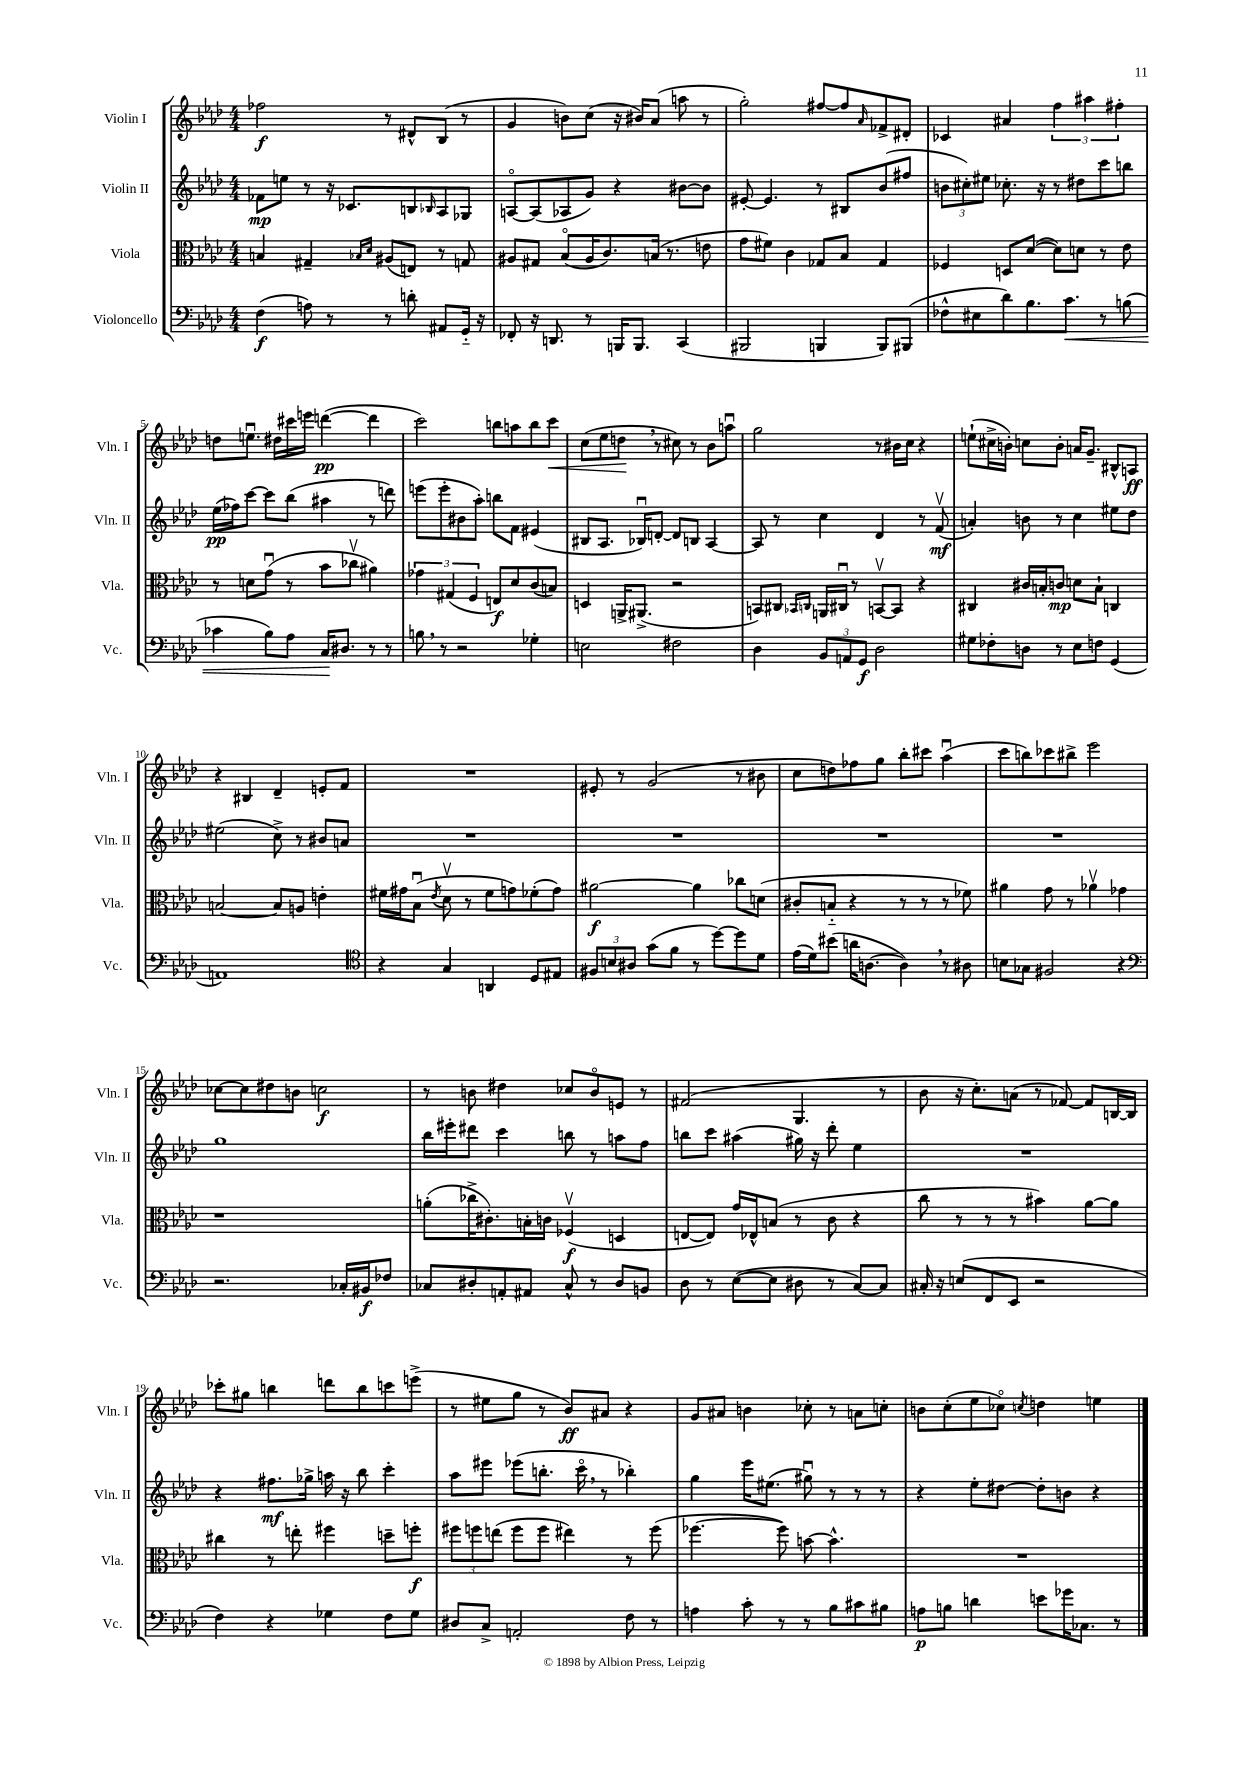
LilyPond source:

<<
\new StaffGroup <<
\new Staff = "s0" \with { instrumentName = "Violin I" shortInstrumentName = "Vln. I" } {
    \clef treble \key aes \major \numericTimeSignature \time 4/4
    fes''2\f r8 dis'8-^ bes8( r8 |
    g'4 b'8) c''8( r16 bis'16) aes'8( a''8 r8 |
    g''2-.) fis''8~ fis''8 \grace { aes'16 } fes'8-> dis'8-. |
    ces'4 ais'4 \tuplet 3/2 { f''4 ais''4 fis''4-. } |
    d''8 e''8.\downbow dis''16 cis'''16 e'''16 d'''4~\pp( d'''4 |
    c'''2) b''8 a''8 b''8 c'''8\< |
    c''8( ees''8 d''8\! \breathe r8 cis''8) r8 bes'8 a''8\downbow |
    g''2 r8 bis'16 c''16 r4 |
    e''8-!( cis''16-> b'16-.) c''8 b'8-. a'16 g'8.-- bis8-^ a8\ff |
    r4 bis4 des'4-- e'8-. f'8 |
    R1 |
    eis'8-. r8 g'2( r8 bis'8 |
    c''8 d''8) fes''8 g''8 bes''8-. cis'''8 aes''4\downbow( |
    c'''8 b''8) ces'''8 bis''8-> ees'''2 |
    ces''8~ ces''8 dis''8 b'8 c''2\f |
    r8 b'8 dis''4 ces''8 b'8\flageolet e'8 r8 |
    fis'2( g4. r8 |
    bes'8 r16 c''8.-.) a'8( r8 fes'8~) fes'8 b16~ b16 |
    ces'''8-. gis''8 b''4 d'''8 b''8 c'''8 e'''8->( |
    r8 eis''8 g''8 r8 bes'8\ff) ais'8 r4 |
    g'8 ais'8 b'4 ces''8-. r8 a'8 c''8-. |
    b'8 c''8-.( ees''8 ces''8\flageolet) \acciaccatura { c''8 } d''4 e''4 \bar "|." |
}
\new Staff = "s1" \with { instrumentName = "Violin II" shortInstrumentName = "Vln. II" } {
    \clef treble \key aes \major \numericTimeSignature \time 4/4
    fes'8\mp e''8 r8 r16 ces'8. b8 \grace { bes16 } aes8 ges8 |
    a8~\flageolet a8( aes8 g'8) r4 bis'8~ bis'8 |
    eis'8~-. eis'4. r8 bis8 bes'8( fis''8 |
    \tuplet 3/2 { b'8 cis''8-.) eis''8 } ces''8.-. r16 r8 dis''8 c'''8 b''8 |
    ees''16\pp( fes''16) c'''8~ c'''8 bes''8( ais''4 r8 d'''8) |
    e'''8( e'''8-. bis'8 aes''8-.) b''8 f'8 eis'4( |
    bis8 aes8. bes16\downbow) d'8~-. d'8 b8 aes4~ |
    aes8 r8 c''4 des'4 r8 f'8\upbow\mf( |
    a'4-.) b'8 r8 c''4 eis''8 des''8 |
    eis''2( c''8->) r8 bis'8 a'8 |
    R1 |
    R1 |
    R1 |
    R1 |
    g''1 |
    bes''16 eis'''16-. dis'''8 c'''4 b''8 r8 a''8 f''8 |
    b''8 c'''8 ais''4( gis''16) r16 des'''8-. ees''4 |
    R1 |
    r4 fis''8.\mf ges''16-> a''16 r16 bes''8 c'''4-. |
    aes''8 eis'''8 ees'''8( b''8.-. c'''16\flageolet \breathe r8 bes''4-.) |
    g''4 ees'''16 eis''8.( gis''8\downbow) r8 r8 r8 |
    r4 ees''8-. dis''8~ dis''8-. b'8 r4 \bar "|." |
}
\new Staff = "s2" \with { instrumentName = "Viola" shortInstrumentName = "Vla." } {
    \clef alto \key aes \major \numericTimeSignature \time 4/4
    b4 gis4-- \grace { bes16 des'16 } ais8( e8) r8 g8 |
    ais8 gis8 bes8\flageolet( ais16 c'8.) b16( r8. e'8 |
    g'8 fis'8) c'4 ges8 bes8 ges4 |
    fes4 d8 des'8~( des'8) d'8 r8 ees'8 |
    r8 d'8 g'8\downbow( r8 bes'8 ces''8\upbow ais'4) |
    \tuplet 3/2 { ges'4 gis4( f4 } e8\f) des'8 c'8( b8) |
    d4 a,16-> ais,8.->( r2 |
    b,8) cis8 \grace { bes,16 c16 } a,16 cis16\downbow r8 b,8~\upbow b,8 r4 |
    cis4 cis'16 b16-. c'8\mp d'8 b8-! c4 |
    b2~ b8 a8 e'4-. |
    fis'16 gis'16 bes8\downbow( \acciaccatura { ees'8 } des'8\upbow r8 fis'8 g'8) fes'8-.( g'8) |
    ais'2~\f ais'4 ces''8 d'8( |
    cis'8-. b8-_ r4 r8 r8 r8 fes'8) |
    ais'4 g'8 r8 aes'4\upbow ges'4 |
    r1 |
    a'8-.( ces''16-> cis'8.-.) b16-. c'16 fes4\upbow\f( d4 |
    e8~ e8) g'16 ees16-^ b8( r8 c'8 r4 |
    c''8 r8 r8 r8 bis'4) aes'8~ aes'8 |
    cis''4 r8 e''8-. fis''4 d''8-- f''8-.\f |
    \tuplet 3/2 { fis''8 f''8 e''8( } f''8 f''8 eis''4) r8 f''8( |
    fes''4.~ fes''8) b'8~ b'4.-^ |
    R1 \bar "|." |
}
\new Staff = "s3" \with { instrumentName = "Violoncello" shortInstrumentName = "Vc." } {
    \clef bass \key aes \major \numericTimeSignature \time 4/4
    f4\f( a8) r8 r8 d'8-. ais,8 g,16-_ r16 |
    fes,8-. r16 d,8. r8 b,,16 b,,8. c,4( |
    bis,,2 b,,4 b,,8) bis,,8( |
    fes8-^ eis8 des'8) bes8. c'8.\< r8 b8( |
    ces'4 bes8) aes8 c16\! dis8. r8 r8 |
    b8 \breathe r8 r2 ges4-. |
    e2 fis2 |
    des4 \tuplet 3/2 { bes,8 a,8 g,8\f } des2 |
    gis8 fes8-. d8 r8 ees8 f8 g,4( |
    a,1) |
    \clef tenor r4 g4 a,4 des8 eis8 |
    \tuplet 3/2 { fis8 b8 ais8 } g'8( f'8 r8 des''8~) des''8 des'8 |
    ees'16( des'16) bis'8( a'16 a8.~ a4) \breathe r8 ais8 |
    b8 ges8 fis2 r4 |
    \clef bass r2. ces16-. bis,16\f fes8 |
    ces8 dis8-. a,8-. ais,8 ces8-^ r8 dis8 b,8 |
    des8 r8 ees8~( ees8 dis8 r8 c8~) c8 |
    cis16-. r16 e8( f,8 ees,8 r2 |
    f4) r4 ges4 f8 ges8 |
    dis8 c8-> a,2-. f8 r8 |
    a4 c'8-. r8 r8 bes8 cis'8 bis8 |
    a8\p b8 d'4 e'8 ges'16 ces8. r8 \bar "|." |
}
>>
>>
